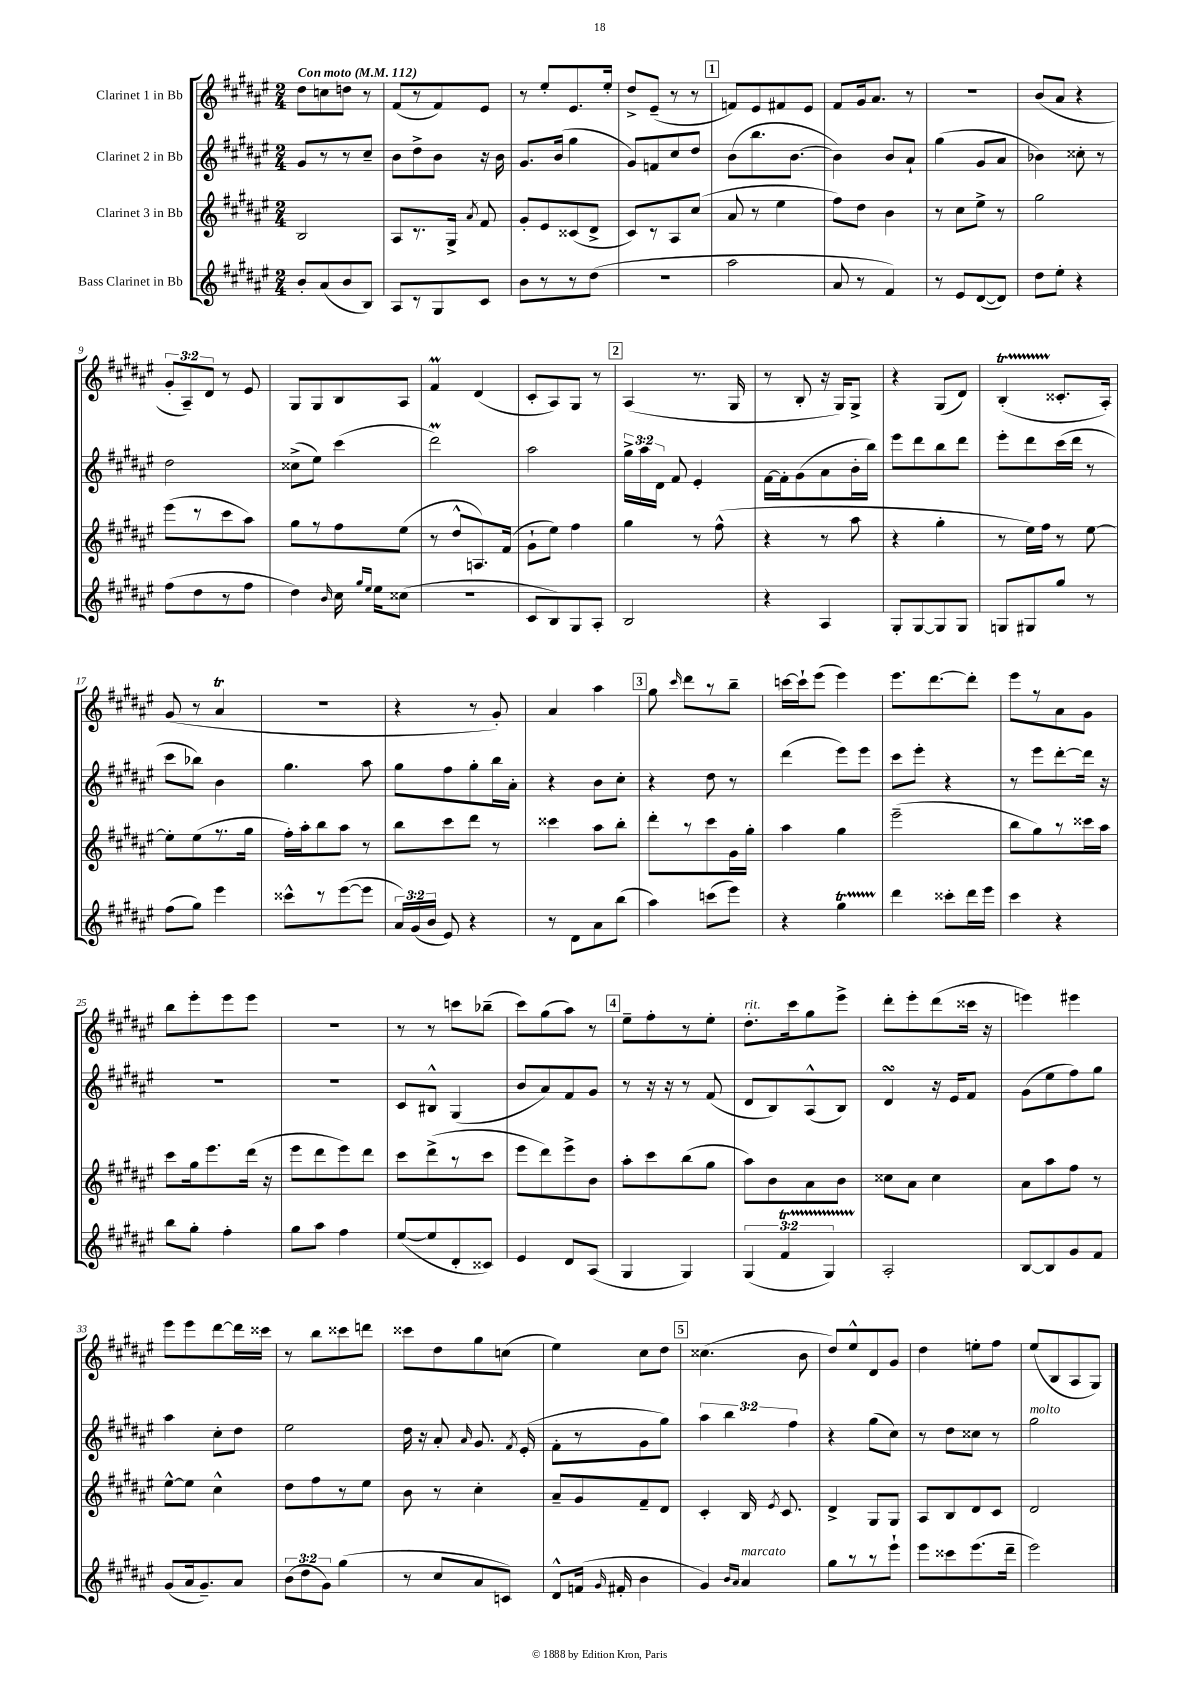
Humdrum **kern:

**kern	**kern	**kern	**kern
*staff4	*staff3	*staff2	*staff1
*clefG2	*clefG2	*clefG2	*clefG2
*k[f#c#g#d#a#e#]	*k[f#c#g#d#a#e#]	*k[f#c#g#d#a#e#]	*k[f#c#g#d#a#e#]
*M2/4	*M2/4	*M2/4	*M2/4
*MM112	*MM112	*MM112	*MM112
8b'/L	2B/	8g#/L	8dd#\L
(8a#/	.	8r	8cc\
8b/	.	8r	8dd\J
8B/J)	.	8cc#~/J	8r
=	=	=	=
8A#/L	8A#/L	8b\L	(8f#/L
8r	8.r	8dd#^\	8r
8G#/	.	8b\J	8f#/)
.	16G#^/Jk	.	.
.	8qa#/	.	.
8c#/J	8f#/	16r	8e#/J
.	.	16b\	.
=	=	=	=
8b\L	8g#'/L	8.g#/L	8r
8r	8e#/	.	8ee#'/L
.	.	(16b/Jk	.
8r	(8c##/	4gg#\	8.e#/
(8dd#\J	8d#^/J	.	.
.	.	.	16ee#'/Jk
=	=	=	=
2r	8c#/L)	8g#/L)	8dd#^/L
.	8r	8f/	(8e#~/J
.	8A#/	8cc#/	8r
.	(8cc#/J	8dd#/J	8r
=	=	=	=
2aa#\	8a#/	(8b\L	8f/L)
.	8r	8.bb\	8e#/
.	4ee#\	.	8f#/
.	.	[8.b\J	.
.	.	.	8e#/J
=	=	=	=
8a#/	8ff#\L)	4b\])	8f#/L
8r	8dd#\J	.	16g#/k
.	.	.	8.a#/J
4f#/)	4b\	8b/L	.
.	.	8a#`/J	8r
=	=	=	=
8r	8r	(4gg#\	2r
8e#/L	8cc#\L	.	.
([8d#/	8ee#^\J	8g#/L	.
8d#/]J)	8r	8a#/J	.
=	=	=	=
8dd#\L	2gg#\	4b-\)	(8b/L
8ee#'\J	.	.	8a#/J
4r	.	8cc##'\	4r
.	.	8r	.
=	=	=	=
(8ff#\L	(8eee#\L	2dd#\	12g#'/L
.	.	.	12A#~/)
8dd#\	8r	.	.
.	.	.	12d#/J
8r	8ccc#\	.	8r
8ff#\J	8aa#\J)	.	8e#/
=	=	=	=
4dd#\)	8gg#\L	(8cc##^\L	8G#/L
.	8r	8ee#\J)	8G#/
16qqb/	.	.	.
16cc#\	8ff#\	(4ccc#\	8B/
16qqgg#/LL	.	.	.
16qqee#/JJ	.	.	.
16ee#\LK	.	.	.
(8cc##\J	(8ee#\J	.	8A#/J
=	=	=	=
2r	8r	2ddd#\)	4f#/
.	8dd#^^/L	.	.
.	8.A/)	.	(4d#/
.	(16f#/Jk	.	.
=	=	=	=
8c#/L	8g#`\L	2aa#\	8c#'/L
8B/)	8ee#\J)	.	8A#/)
8G#/	4ff#\	.	8G#/J
8A#'/J	.	.	8r
=	=	=	=
2B/	4gg#\	24gg#^\LL	(4A#/
.	.	24aa#\	.
.	.	24d#\JJ	.
.	.	8f#/	.
.	8r	4e#'/	8.r
.	(8ff#^^\	.	.
.	.	.	16G#/
=	=	=	=
4r	4r	[16f#\LL	8r
.	.	16f#'\]J	.
.	.	(8g#\	8B'/
4A#/	8r	8a#\	16r
.	.	.	16G#/LK)
.	8aa#\	16b'\L	8G#^/J
.	.	16bb\JJ)	.
=	=	=	=
8G#'/L	4r	8eee#\L	4r
[8G#/	.	8ddd#\	.
8G#/]	4gg#'\	8bb\	(8G#/L
8G#/J	.	8ddd#\J	8d#/J)
=	=	=	=
8G/L	8r	8eee#'\L	(4B'/
8G#/	16ee#\LL)	8ddd#\	.
.	16ff#\JJ	.	.
8gg#/J	8r	(16ccc#\L	8.c##'/L
.	.	16ddd#\JJ	.
8r	[8ee#\	8r	.
.	.	.	16A#'/Jk)
=	=	=	=
(8ff#\L	8ee#'\]L	8ccc#\L	(8g#/
8gg#\J)	(8ee#\	8bb-\J)	8r
4eee#\	8.r	4b\	4a#/
.	16gg#\Jk	.	.
=	=	=	=
8ccc##^^\L	16ff#'\LL)	4.gg#\	2r
.	16aa#'\J	.	.
8r	8bb\	.	.
([8eee#\	8aa#\J	.	.
8eee#\]J	8r	8aa#\	.
=	=	=	=
24a#/LL)	8bb\L	8gg#\L	4r
(24g#/	.	.	.
24b/JJ	.	.	.
8e#/)	8ccc#\	8ff#\	.
4r	8ddd#\J	8gg#'\	8r
.	8r	16bb\L	8g#'/)
.	.	16a#'\JJ	.
=	=	=	=
8r	4ccc##\	4r	4a#/
8d#\L	.	.	.
8a#\	8aa#\L	8b\L	4aa#\
(8bb\J	8bb'\J	8cc#'\J	.
=	=	=	=
4aa#\)	8ddd#'\L	4r	8gg#\
.	.	.	16qqccc#/
.	8r	.	8ddd#\L
(8ccc\L	8ccc#\	8dd#\	8r
8eee#\J)	16g#\L	8r	8bb~\J
.	16gg#'\JJ	.	.
=	=	=	=
4r	4aa#\	(4ddd#\	[16ccc\LL
.	.	.	16ccc`\]J
.	.	.	(8eee#\J
4gg#\	4gg#\	8eee#\L)	4eee#\)
.	.	8eee#\J	.
=	=	=	=
4ddd#\	(2eee#~\	8ccc#\L	8.eee#\L
.	.	8eee#'\J	.
.	.	.	[8.ddd#\
8ccc##'\L	.	4r	.
16ddd#\L	.	.	8ddd#'\]J
16eee#\JJ	.	.	.
=	=	=	=
4ccc#\	8bb\L	8r	8eee#\L
.	8gg#\)	8eee#\L	8r
4r	8r	[8ddd#'\	8a#\
.	16ccc##\L	16ddd#\]Jk	8g#\J
.	16aa#\JJ	16r	.
=	=	=	=
8bb\L	8ccc#\L	2r	8bb\L
8gg#'\J	16gg#\k	.	8eee#'\
.	8.eee#\	.	.
4ff#'\	.	.	8eee#\
.	(16ddd#\Jk	.	8eee#\J
.	16r	.	.
=	=	=	=
8gg#\L	8eee#\L	2r	2r
8aa#\J	8ddd#\	.	.
4ff#\	8eee#\)	.	.
.	8ddd#\J	.	.
=	=	=	=
([8ee#/L	8ccc#\L	8c#/L	8r
8ee#/]	(8ddd#^\	8B#^^/J	8r
8d#'/	8r	(4G#/	8ccc\L
8c##/J)	8ccc#\J	.	(8bb-~\J
=	=	=	=
4e#/	8eee#\L	8b/L	8ccc#\L)
.	8ddd#\)	8a#/)	(8gg#\
8d#/L	8eee#^\	8f#/	8aa#\J)
(8A#/J	8b\J	8g#/J	8r
=	=	=	=
4G#/	8aa#'\L	8r	8ee#~\L
.	8ccc#\	16r	8ff#'\
.	.	16r	.
4G#/)	(8bb\	8r	8r
.	8gg#\J	(8f#/	8ee#'\J
=	=	=	=
(6G#/	8aa#\L)	8d#/L	8.dd#'\L
.	8b\	8B/)	.
6f#/	.	.	.
.	.	.	16ccc#\k
.	8a#\	(8A#^^/	8gg#\
6G#/)	.	.	.
.	8b\J	8B/J)	8eee#^\J
=	=	=	=
2A#'/	8cc##\L	4d#/	8ddd#'\L
.	8a#\J	.	8eee#'\
.	4cc##\	16r	(8ddd#\
.	.	16e#/LK	.
.	.	8f#/J	16ccc##\Jk
.	.	.	16r
=	=	=	=
[8B/L	8a#\L	(8g#\L	4eee\)
8B/]	8aa#\	8ee#\	.
8g#/	8ff#\J	8ff#\)	4eee#\
8f#/J	8r	8gg#\J	.
=	=	=	=
(8g#/L	[8ee#^^\L	4aa#\	8eee#\L
16a#/k	8ee#\]J	.	8eee#\
8.g#~/)	.	.	.
.	4cc#^^\	8cc#'\L	[8ddd#\
8a#/J	.	8dd#\J	16ddd#\]L
.	.	.	16ccc##\JJ
=	=	=	=
(12b\L	8dd#\L	2ee#\	8r
12dd#\	.	.	.
.	8ff#\	.	8bb\L
12g#\J)	.	.	.
(4gg#\	8r	.	8ccc##\
.	8ee#\J	.	8ddd\J
=	=	=	=
8r	8b\	16dd#\	8ccc##\L
.	.	16r	.
8cc#/L	8r	8a#'/	8dd#\
.	.	16qqa#/	.
8a#/	4cc#'\	8.g#/	8gg#\
8c/J)	.	.	(8cc\J
.	.	8qf#/	.
.	.	(16e#'/	.
=	=	=	=
8d#^^/L	8a#~/L	8f#'\L	4ee#\)
(16f/Jk	8g#/	8r	.
16qqg#/	.	.	.
16f#'/	.	.	.
4b\	8f#~/	8g#\	8cc#\L
.	8d#/J	8gg#\J)	8dd#\J
=	=	=	=
4g#/)	4c#'/	6aa#\	(4.cc##\
.	.	6bb\	.
16qqb/LL	.	.	.
16qqa#/JJ	.	.	.
4a#/	16B/	.	.
.	8qe#/	.	.
.	8.c#/	.	.
.	.	6ff#\	.
.	.	.	8b\
=	=	=	=
8gg#\L	4d#^/	4r	8dd#/L)
8r	.	.	8ee#^^/
8r	8G#/L	(8gg#\L	8d#/
8eee#`\J	8G#/J	8cc#\J)	8g#/J
=	=	=	=
8eee#\L	8A#/L	8r	4dd#\
8ccc##\	8B/	8dd#\L	.
(8.eee#\	8d#/	8cc##\J	8ee'\L
.	8c#/J	8r	8ff#\J
16ddd#~\Jk	.	.	.
=	=	=	=
2eee#\)	2d#/	2gg#\	(8ee#/L
.	.	.	8B/
.	.	.	8A#/
.	.	.	8G#/J)
==	==	==	==
*-	*-	*-	*-
